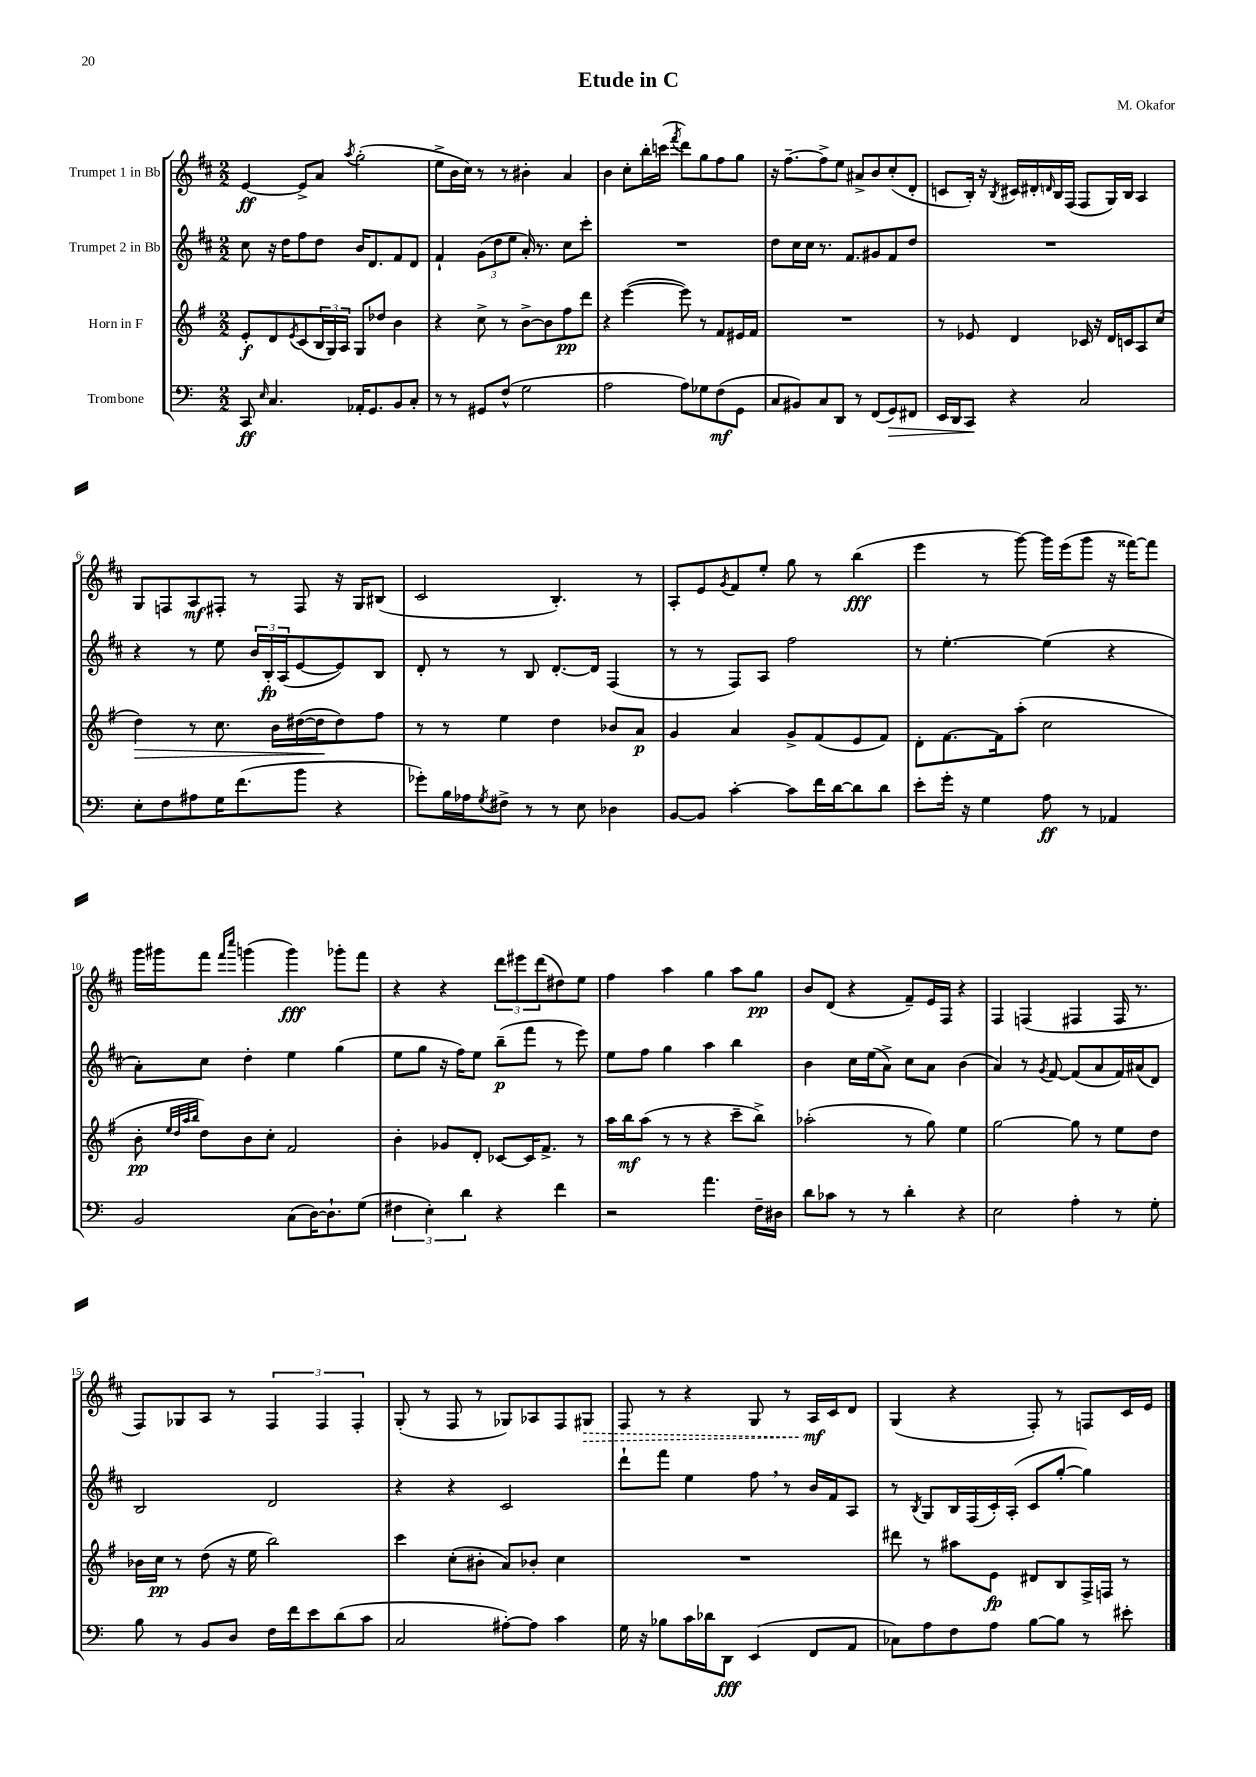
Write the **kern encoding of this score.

**kern	**kern	**kern	**kern
*staff4	*staff3	*staff2	*staff1
*clefF4	*clefG2	*clefG2	*clefG2
*k[]	*k[f#]	*k[f#c#]	*k[f#c#]
*M2/2	*M2/2	*M2/2	*M2/2
8CC	8e'	8cc#	[4e
16qqE	.	.	.
4.C	8d	16r	.
.	.	16dd	.
.	8qe	.	.
.	(8c	8ff#	8e^]
.	24B	8dd	8a
.	24G)	.	.
.	24A	.	.
.	.	.	8qaa
16AA-'	8G	16b	(2gg'
8.GG	.	8.d	.
.	8dd-	.	.
8BB	4b	8f#	.
8C'	.	8d	.
=	=	=	=
8r	4r	4f#`	8ee^
8r	.	.	16b
.	.	.	16cc#)
8GG#	8cc^	(12g	8r
.	.	12dd	.
(8F^^	8r	.	8r
.	.	12ee	.
2G	[8b^	16a')	4b#'
.	.	8.r	.
.	8b]	.	.
.	8ff#	8cc#	4a
.	8ddd	8ccc#'	.
=	=	=	=
2A	4r	1r	4b
.	([4eee	.	8cc#'
.	.	.	16bb'
.	.	.	(16ccc
.	.	.	8qfff#
8A)	8eee])	.	8ddd)
8G-	8r	.	8gg
(8F	8f#	.	8ff#
8GG	16e#	.	8gg
.	16f#	.	.
=	=	=	=
8C	1r	8dd	16r
.	.	.	[8.ff#~
8BB#)	.	16cc#	.
.	.	16cc#	.
8C	.	8.r	8ff#^]
8DD	.	.	8ee
.	.	8.f#	.
8r	.	.	8a#^
(8FF	.	8g#	8b
8GG)	.	8f#	(8cc#'
8FF#	.	8dd	8d'
=	=	=	=
16EE	8r	1r	8c
16DD	.	.	.
8CC	8e-	.	16B')
.	.	.	16r
.	.	.	8qB
4r	4d	.	16c#
.	.	.	16d#'
.	.	.	16qqd
.	.	.	16B
.	.	.	(16F#
2C	16c-	.	8F#
.	16r	.	.
.	16d	.	16G)
.	16c	.	16B
.	8A	.	4A
.	(8cc	.	.
=	=	=	=
8E'	4dd)	4r	8G
8F	.	.	8F
8A#	8r	8r	8A
16G	8.cc	8ee	8F#'
(8.f	.	.	.
.	.	24b	8r
.	.	24B'	.
.	16b	.	.
.	.	(24A	.
8b	([16dd#	[8e	8F#
.	16dd#]	.	.
4r	8dd#)	8e])	16r
.	.	.	16G
.	8ff#	8B	(8B#
=	=	=	=
8g-')	8r	8d'	2c#
16B	8r	8r	.
16A-	.	.	.
8qG	.	.	.
8F#^	4ee	8r	.
8r	.	8B	.
8r	4dd	[8.d'	4.B')
8E	.	.	.
.	.	16d]	.
4D-	8b-	(4F#	.
.	8a	.	8r
=	=	=	=
[8BB	4g	8r	8A'
8BB]	.	8r	8e
.	.	.	8qg
[4c'	4a	8F#)	8f#
.	.	8A	8ee'
8c]	8g^	2ff#	8gg
16f	(8f#	.	8r
[16d	.	.	.
8d]	8e	.	(4bb
8d	8f#)	.	.
=	=	=	=
8e'	8d'	8r	4eee
16g'	[8.f#	[4.ee'	.
16r	.	.	.
4G	.	.	8r
.	16f#]	.	.
.	(8aa'	.	[8ggg)
8A	2cc	(4ee]	16ggg]
.	.	.	(16eee
8r	.	.	8ggg
4AA-	.	4r	16r
.	.	.	[16fff##)
.	.	.	8fff##]
=	=	=	=
2BB	8b'	8a')	16ggg
.	.	.	16ggg#
.	32qqee	.	.
.	32qqdd	.	.
.	32qqaa	.	.
.	32qqbb	.	.
.	8dd)	8cc#	8fff#
.	.	.	16qqfff#
.	.	.	16qqcccc#
.	8b	4dd'	(4ggg
.	8cc'	.	.
(8C	2f#	4ee	4ggg)
[16D)	.	.	.
8.D`]	.	.	.
.	.	(4gg	8ggg-'
(8G	.	.	8fff#
=	=	=	=
6F#	4b'	8ee	4r
.	.	8gg	.
6E')	.	.	.
.	8g-	16r	4r
.	.	16ff#)	.
6d	.	.	.
.	8d'	8ee	.
4r	[8c-	(8bb~	12ddd
.	.	.	12eee#
.	16c-]	8fff#	.
.	.	.	(12ddd
.	8.f#^	.	.
4f	.	8r	8dd#)
.	8r	8eee)	8ee
=	=	=	=
2r	16aa	8ee	4ff#
.	16bb	.	.
.	(8aa	8ff#	.
.	8r	4gg	4aa
.	8r	.	.
4.a	4r	4aa	4gg
.	8ccc~	4bb	8aa
16F~	8bb^)	.	8gg
16D#	.	.	.
=	=	=	=
8d	(2aa-'	4b	8b
8c-	.	.	(8d
8r	.	16cc#	4r
.	.	(16ee	.
8r	.	8a^)	.
4d'	8r	8cc#	8f#~)
.	8gg)	8a	16e
.	.	.	16F#
4r	4ee	(4b	4r
=	=	=	=
2E	[2gg	4a)	4F#
.	.	8r	(4F
.	.	8qg	.
.	.	[8f#	.
4A'	8gg]	(8f#]	4F#
.	8r	8a	.
8r	8ee	16f#)	16F#
.	.	(16a#	8.r
8G'	8dd	8d)	.
=	=	=	=
8B	16b-	2B	8F#)
.	16cc	.	.
8r	8r	.	8G-
8BB	(8dd	.	8A
8D	16r	.	8r
.	16ee	.	.
16F	2bb)	2d	6F#
16f	.	.	.
8e	.	.	.
.	.	.	6F#
(8d	.	.	.
.	.	.	6F#'
8c	.	.	.
=	=	=	=
2C	4ccc	4r	(8G'
.	.	.	8r
.	(8cc'	4r	8F#
.	8b#'	.	8r
[8A#')	8a)	2c#	8G-)
8A#]	8b-'	.	8A-
4c	4cc	.	8F#
.	.	.	8G#
=	=	=	=
16G	1r	8ddd`	8F#
16r	.	.	.
8B-	.	8fff#	8r
16c	.	4ee	4r
16d-	.	.	.
8DD	.	.	.
(4EE	.	8ff#	8G
.	.	8r	8r
8FF	.	16b	16A
.	.	16f#	16c#
8AA	.	8A	8d
=	=	=	=
8C-)	8ddd#	8r	(4G
.	.	8qB	.
8A	8r	8G	.
8F	8aa#	16B	4r
.	.	(16F#	.
8A	8e	16c#')	.
.	.	(16A'	.
[8B	8d#	8c#	8F#')
8B]	8B	[8gg'	8r
8r	16F#^	4gg])	8F
.	16F	.	.
8e#'	8r	.	16c#
.	.	.	16e
==	==	==	==
*-	*-	*-	*-
